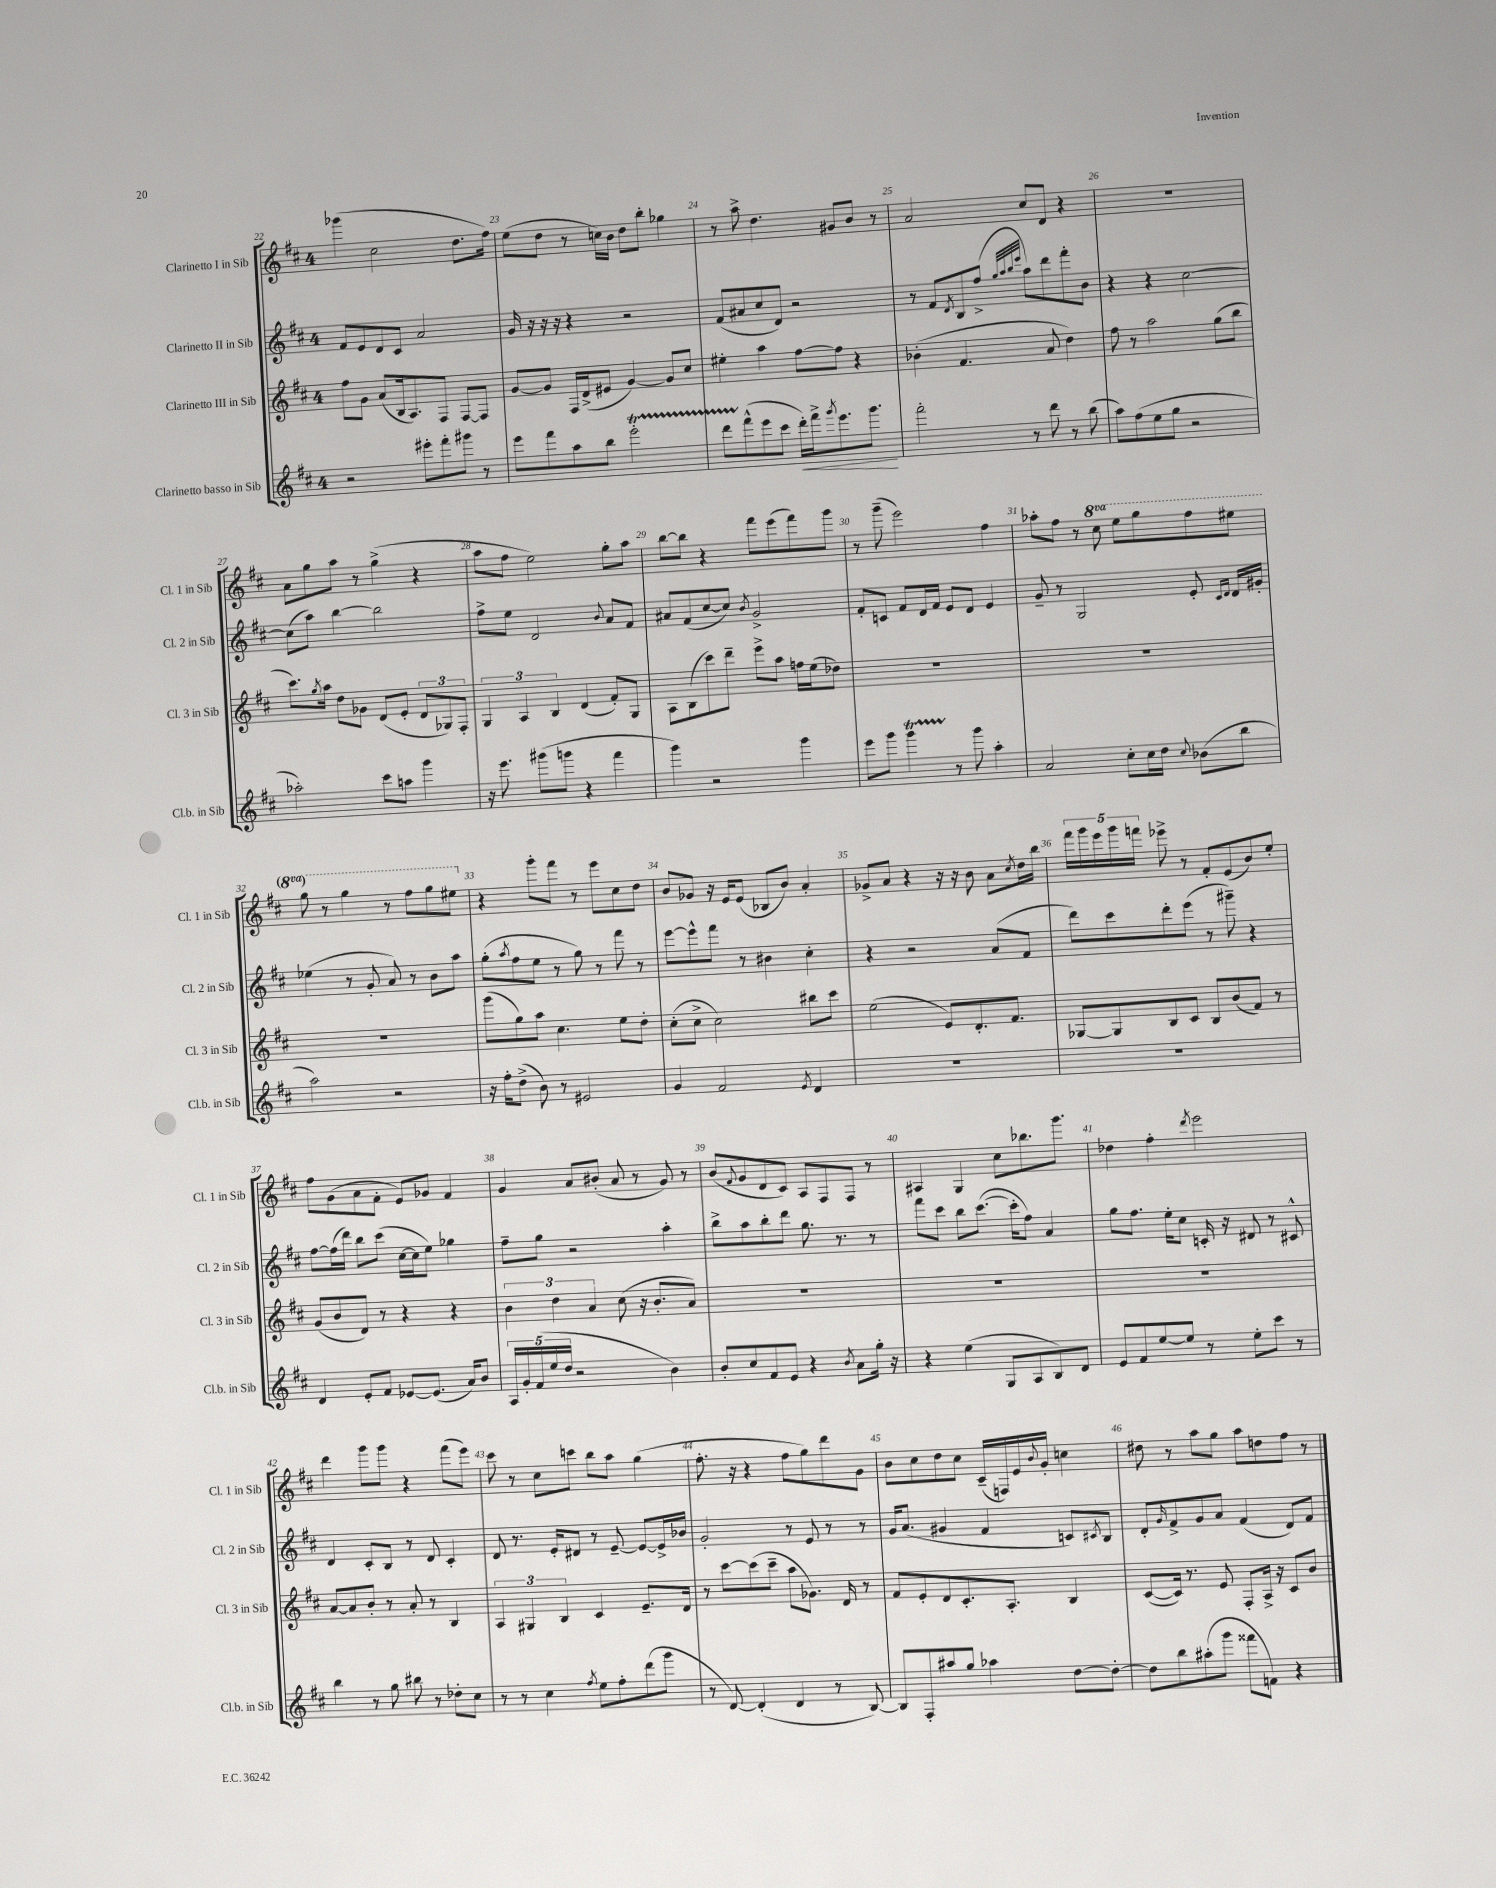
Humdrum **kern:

**kern	**kern	**kern	**kern
*staff4	*staff3	*staff2	*staff1
*clefG2	*clefG2	*clefG2	*clefG2
*k[f#c#]	*k[f#c#]	*k[f#c#]	*k[f#c#]
*M4/4	*M4/4	*M4/4	*M4/4
2r	8ff#	8f#	(4ggg-
.	8g	8e	.
.	(8a	8d	2cc#
.	16B	8c#	.
.	8.A)	.	.
8eee#'	.	2a	.
8fff#'	8F#	.	.
8ggg#	[8F#	.	8.dd
8r	8F#]	.	.
.	.	.	16ff#)
=	=	=	=
8eee	[8g	16g	(8ee
.	.	16r	.
8fff#	8g]	16r	8dd
.	.	16r	.
8aa	16F#	4r	8r
.	(16d^	.	.
8bb	8e#	.	16cc)
.	.	.	16b
2eee'	[4g)	2r	8dd
.	.	.	8bb'
.	8g]	.	4gg-
.	8cc#	.	.
=	=	=	=
8ddd	4ee#'	(8f#	8r
(8fff#^^	.	8a#	8aa^
8eee	4aa	8cc#	4.dd
8ccc#	.	8d)	.
16ddd')	[8ff#	2r	.
16fff#^	.	.	.
8qggg	.	.	.
8.eee	8ff#]	.	8g#
.	4r	.	8b
8.ggg	.	.	.
.	.	.	8r
=	=	=	=
2fff#'	(4b-'	8r	2a
.	.	8f#	.
.	.	8qd	.
.	4.f#	8B	.
.	.	(8ff#^	.
.	.	32qqgg	.
.	.	32qqaa	.
.	.	32qqbb	.
.	.	32qqeee	.
8r	.	8aa)	8cc#
8ddd	8a	8ddd	8d
8r	4dd)	8fff#'	4r
(8bb	.	8b	.
=	=	=	=
8aa)	8ff#	4r	1r
(8ff#	8r	.	.
8ee	2aa	4r	.
8gg	.	.	.
2r	.	[2cc#	.
.	(8gg	.	.
.	8bb	.	.
=	=	=	=
2aa-')	8.ccc#)	(8cc#]	8a
.	.	8aa)	8gg
.	8qgg	.	.
.	16aa	.	.
.	8dd	[4bb	8aa
.	8g-	.	8r
8ccc#	(8d	2bb]	(4gg^
8aa	8e'	.	.
4ggg	12d	.	4r
.	12G-)	.	.
.	12F#'	.	.
=	=	=	=
16r	6G	8ff#^	8aa
8.eee	.	.	.
.	.	8ee	8ff#
.	6A	.	.
(8ggg#	.	2d	2ee)
.	6B	.	.
8ggg	.	.	.
4r	(4d	.	.
.	.	8qqb	.
4fff#	8f#')	8a	8gg'
.	8G	8f#	8aa
=	=	=	=
4ggg)	8A	8a#	[8bb
.	(8B	(8f#	8bb]
2r	8ccc#)	[8cc#	4r
.	8ddd~	8cc#])	.
.	.	8qb	.
.	8eee^	2g^	8fff#
.	8aa	.	(8eee
4ggg	16ff	.	8fff#)
.	(16ee	.	.
.	8dd-)	.	8ggg
=	=	=	=
8eee	1r	8f#'	8r
8ggg	.	8c	(8ggg~
4ggg	.	8f#	2eee)
.	.	16d	.
.	.	16f#	.
8r	.	8e	.
8ggg	.	8d	.
4aa'	.	4e	4ff#
=	=	=	=
2a	1r	8g~	8aa-'
.	.	8r	8ff#
.	.	2G	8r
.	.	.	8ccc#
8cc#'	.	.	8eee
16cc#	.	.	8ggg
16dd	.	.	.
8qqcc#	.	.	.
(8b-	.	8e'	8fff#
.	.	16qqc#	.
.	.	16qqd	.
8bb	.	16d	8eee#
.	.	16g#'	.
=	=	=	=
2aa)	1r	(4ee-	8ggg
.	.	.	8r
.	.	8r	4ggg
.	.	8g'	.
2r	.	8a)	8r
.	.	8r	8fff#
.	.	8b	8ggg
.	.	8aa	8eee#
=	=	=	=
16r	(8ggg	(8gg'	4r
16ff#'	.	.	.
.	.	8qaa	.
(8dd^	8gg)	8ff#	.
8b)	8aa	8ee	8ggg'
8r	4.cc#	8r	8fff#
2e#	.	8gg)	8r
.	.	8r	8eee
.	8ee	8fff#	8cc#
.	8dd'	8r	8dd
=	=	=	=
4g	(8cc#'	[8eee	8b
.	8cc#^	8eee^^]	8g-
2f#	2cc#)	8fff#	16r
.	.	.	16e
.	.	8r	(8e
.	.	4b#	8B-
.	.	.	8b)
8qe	.	.	.
4d	8bb#	4cc#'	4a'
.	8ccc#	.	.
=	=	=	=
1r	(2ee	4r	8g-^
.	.	.	8a
.	.	2r	4r
.	8e)	.	16r
.	.	.	16r
.	8.d'	.	8b
.	.	(8a	8a
.	8.f#	.	.
.	.	.	8qcc#
.	.	8f#	16dd
.	.	.	16bb
=	=	=	=
1r	[8G-	8ddd)	20fff#
.	.	.	20ggg
.	.	.	20eee
.	8G-]	8ccc#	.
.	.	.	20ggg
.	.	.	20fff
.	8B	8ddd'	8eee-^
.	8c#	(8eee	8r
.	8B	8r	8f#'
.	(8b	8ggg#~)	(8e
.	8f#)	4r	8b)
.	8r	.	8ee'
=	=	=	=
4d	(8g	[8ff#	8ff#
.	8b	(16ff#]	(8g
.	.	16ddd)	.
8e'	8d)	8bb	8a
8f#	8r	(8ccc#	8f#'
[8e-	4r	[16cc#	8e)
.	.	16cc#]	.
(8.e-]	.	8ee)	8g-
.	4r	4gg-	4f#
16a)	.	.	.
8b	.	.	.
=	=	=	=
20A	6b	8ff#~	4g
20g'	.	.	.
(20f#	.	.	.
.	.	8gg	.
20ee	.	.	.
.	6dd	.	.
20dd	.	.	.
2r	.	2r	8a
.	6a	.	.
.	.	.	(8b#'
.	(8cc#	.	8a
.	16r	.	8r
.	8.b'	.	.
4b)	.	4aa'	8g)
.	8a)	.	8r
=	=	=	=
8b'	1r	8bb^	(8b
.	.	.	8qqf#
8cc#	.	8aa	8g
8f#	.	8bb'	8d
8e	.	8ddd	8c#)
4r	.	8.gg	8A
.	.	.	8F#
.	.	8.r	.
8qb	.	.	.
8a	.	.	8F#
16gg'	.	8r	8r
16r	.	.	.
=	=	=	=
4r	1r	8fff#	4A#
.	.	8ccc#	.
(4ee	.	8bb	4G
.	.	([8.ccc#	.
8G	.	.	8cc#
.	.	16ccc#']	.
8A	.	8ff#)	8.bb-
8B)	.	4a	.
.	.	.	8.ggg
8d	.	.	.
=	=	=	=
8e	1r	8gg	4dd-
8f#	.	8.ff#	.
[8ee	.	.	4ff#'
.	.	16ee'	.
8ee]	.	8cc#	.
.	.	.	8qddd
8r	.	16c'	2eee
.	.	16r	.
8ee'	.	8d#	.
8ccc#	.	8r	.
8r	.	8c#^^	.
=	=	=	=
4bb	[8a	4d	4ddd
.	8a]	.	.
8r	8b'	8c#'	8ggg
8gg	8r	8B	8ggg
8bb#	8a'	8r	4r
8r	8r	8d	.
8dd-'	4B	4c#'	(8fff#
8cc#	.	.	8eee)
=	=	=	=
8r	6A	8d	8ccc#
8r	.	8.r	8r
.	6G#	.	.
4cc#	.	.	8cc#
.	.	16e'	.
.	6B	.	.
.	.	8d#	8ccc
8qff#	.	.	.
8ee	4c#	8r	8bb
8ff#'	.	[8e~	8aa
(8ddd	8.e~	8e_	(4gg
8ggg	.	16e^]	.
.	16d	16b-	.
=	=	=	=
8r	8r	2g'	8.ff#'
[8d)	[8ccc#	.	.
.	.	.	16r
(4d']	(8ccc#]	.	4r
.	8ccc#~	.	.
4d	8aa	8r	8ff#
.	8.g-)	8e	8gg)
8r	.	8r	8ddd
.	16d	.	.
[8B)	8r	8r	8g
=	=	=	=
8B]	8f#	16g	8b
.	.	(8.a	.
8F#'	8e'	.	8cc#
8aa#	8d	4g#	8dd
8gg	8.c#'	.	8cc#
4aa-	.	4f#	(16c#~
.	8.A'	.	16F)
.	.	.	16e
.	.	.	8qqb
.	.	.	16g'
[8dd	4B	8c)	4cc
.	.	8qc#	.
8dd'_	.	8B	.
=	=	=	=
8dd]	([8c#	8d'	8dd#
.	.	16qqg	.
8bb	16c#])	8f#^	8r
.	8.r	.	.
(8aa#'	.	8g	8aa
8ggg	8e	8a	8gg
8fff##	8F#'	(4f#	8aa
8f)	16A^	.	8dd
.	16r	.	.
4r	8c#	8d)	8ff#
.	8b	8f#	8r
==	==	==	==
*-	*-	*-	*-
